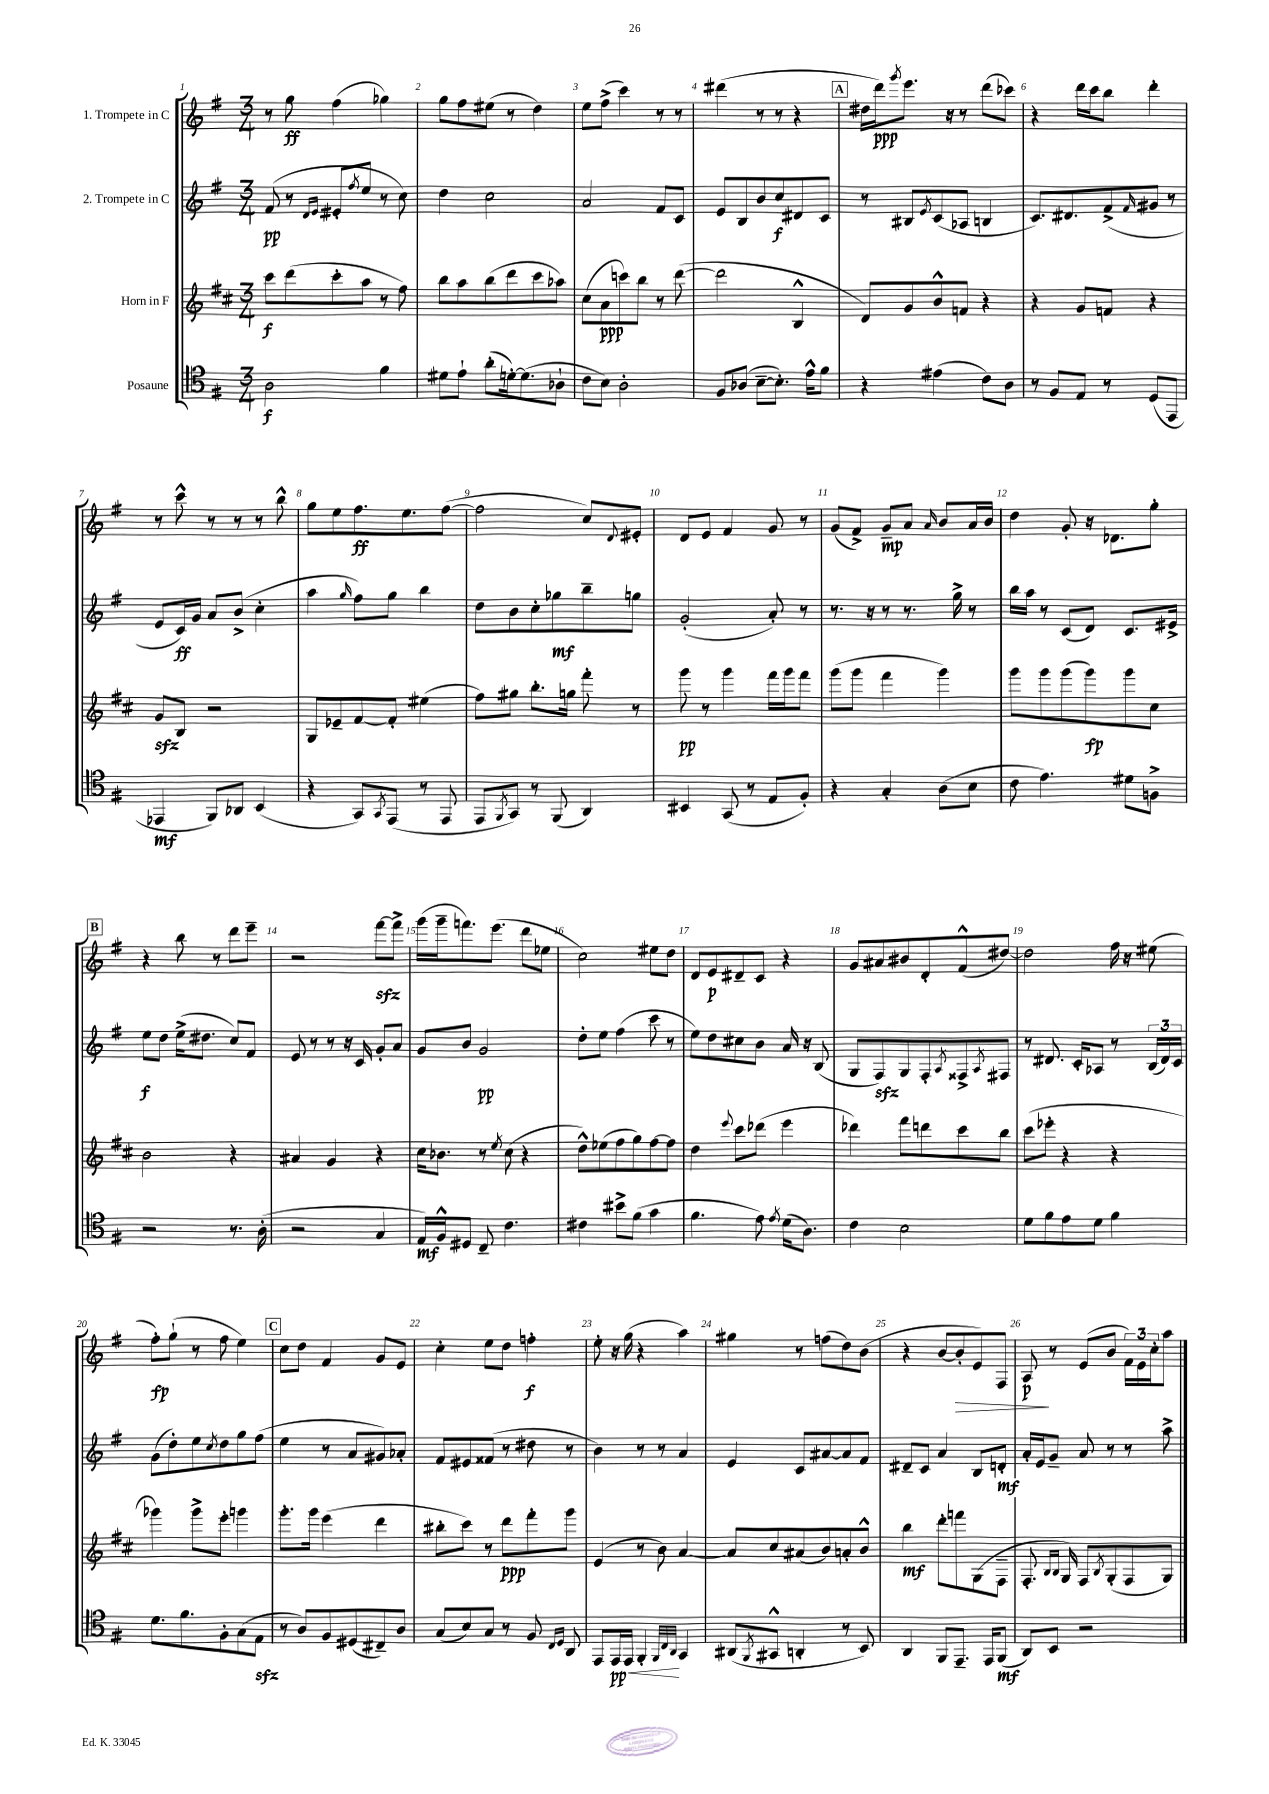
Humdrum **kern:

**kern	**dynam	**kern	**dynam	**kern	**dynam	**kern	**dynam
*part4	*part4	*part3	*part3	*part2	*part2	*part1	*part1
*staff4	*staff4	*staff3	*staff3	*staff2	*staff2	*staff1	*staff1
*I"Posaune	*	*I"Horn in F	*	*I"2. Trompete in C	*	*I"1. Trompete in C	*
*clefC4	*	*clefG2	*	*clefG2	*	*clefG2	*
*k[f#]	*	*k[f#c#]	*	*k[f#]	*	*k[f#]	*
*M3/4	*	*M3/4	*	*M3/4	*	*M3/4	*
=1	=1	=1	=1	=1	=1	=1	=1
2A\	f	8ccc#\L	f	(8f#/	pp	8r	.
.	.	(8ddd\	.	8r	.	8gg\	ff
.	.	.	.	16qqd/LL	.	.	.
.	.	.	.	16qqe/JJ	.	.	.
.	.	8ccc#'\	.	8e#X'/L	.	(4ff#\	.
.	.	.	.	8qff#/	.	.	.
.	.	8aa\J	.	8ee/J	.	.	.
4f#\	.	8r	.	8r	.	4gg-X\)	.
.	.	8ff#\)	.	8cc\)	.	.	.
=2	=2	=2	=2	=2	=2	=2	=2
8d#X\L	.	8bb\L	.	4dd\	.	8gg\L	.
8e`\J	.	8aa\	.	.	.	8ff#\	.
(8a'\L	.	(8bb\	.	2cc\	.	(8ee#X\J	.
[16dn'\k)	.	8ddd\	.	.	.	8r	.
(8.d\]	.	.	.	.	.	.	.
.	.	8ccc#\	.	.	.	4dd\)	.
8A-X`\J	.	8aa-X\J)	.	.	.	.	.
=3	=3	=3	=3	=3	=3	=3	=3
8c\L	.	(8cc#\L	.	2a/	.	8ee\L	.
8B\J)	.	8a\	ppp	.	.	(8ff#^\J	.
2A'\	.	8cccn\)	.	.	.	4ccc\)	.
.	.	8bb\J	.	.	.	.	.
.	.	8r	.	8f#/L	.	8r	.
.	.	([8ddd\	.	8c/J	.	8r	.
=4	=4	=4	=4	=4	=4	=4	=4
8F#/L	.	2ddd\]	.	8e/L	.	(4ddd#X\	.
(8A-X/J	.	.	.	8B/	.	.	.
[8B~\L	.	.	.	8b/	.	8r	.
8.B'\J])	.	.	.	8cc/	f	8r	.
.	.	4B^^/	.	8d#X/	.	4r	.
16e^^\KL	.	.	.	.	.	.	.
8f#\J	.	.	.	8c/J	.	.	.
!!LO:REH:place=s1:t=A
=5	=5	=5	=5	=5	=5	=5	=5
4r	.	8d/L)	.	8r	.	16dd#X\LL	.
.	.	.	.	.	.	16ddd\J)	ppp
.	.	.	.	.	.	8qggg/	.
.	.	8g/	.	8B#X/L	.	8.eee\J	.
.	.	.	.	8qe/	.	.	.
(4e#X\	.	8b^^/	.	(8c/	.	.	.
.	.	.	.	.	.	16r	.
.	.	8fn/J	.	8A-X/J	.	8r	.
8c\L)	.	4r	.	4Bn/	.	(8ddd\L	.
8A\J	.	.	.	.	.	8ccc-X\J)	.
=6	=6	=6	=6	=6	=6	=6	=6
8r	.	4r	.	8.c/L)	.	4r	.
8F#/L	.	.	.	.	.	.	.
.	.	.	.	8.d#X/	.	.	.
8E/J	.	8g/L	.	.	.	16ddd\LL	.
.	.	.	.	.	.	16ccc\J	.
8r	.	8fn/J	.	(8f#^/	.	8bb\J	.
.	.	.	.	16qqf#/	.	.	.
(8D/L	.	4r	.	8g#X/J	.	4ddd'\	.
8EE/J	.	.	.	8r	.	.	.
!!LO:LB:g=z
=7	=7	=7	=7	=7	=7	=7	=7
4EE-X/	mf	8gzz/L	.	8e/L	.	8r	.
.	.	8B/J	.	16c/L)	ff	8ccc^^\	.
.	.	.	.	16g/JJ	.	.	.
8FF#/L)	.	2r	.	8a/L	.	8r	.
8AA-X/J	.	.	.	(8b^/J	.	8r	.
(4BB/	.	.	.	4cc'\	.	8r	.
.	.	.	.	.	.	8bb^^\	.
=8	=8	=8	=8	=8	=8	=8	=8
4r	.	8G/L	.	4aa\	.	8gg\L	.
.	.	8e-X~/	.	.	.	8ee\	.
.	.	.	.	16qqgg/	.	.	.
8GG/L)	.	[8f#/	.	8ff#\L)	.	8.ff#\	ff
8qGG/	.	.	.	.	.	.	.
(8EE/J	.	8f#'/J]	.	8gg\J	.	.	.
.	.	.	.	.	.	8.ee\	.
8r	.	(4ee#X\	.	4bb\	.	.	.
8EE/	.	.	.	.	.	([8ff#\J	.
=9	=9	=9	=9	=9	=9	=9	=9
8EE/L	.	8ff#\L)	.	8dd\L	.	2ff#\]	.
8qFF#/	.	.	.	.	.	.	.
8GG/J)	.	8gg#X\J	.	8b\	.	.	.
8r	.	8.bb'\L	.	8cc'\	.	.	.
(8FF#/	.	.	.	8gg-X\	mf	.	.
.	.	16ggn\Jk	.	.	.	.	.
4AA/)	.	8fff#'\	.	8bb~\	.	8cc/L)	.
.	.	.	.	.	.	8qqd/	.
.	.	8r	.	8ggn\J	.	8e#X'/J	.
=10	=10	=10	=10	=10	=10	=10	=10
4BB#X/	.	8ggg\	pp	(2g'/	.	8d/L	.
.	.	8r	.	.	.	8e/J	.
(8GG/	.	4ggg\	.	.	.	4f#/	.
8r	.	.	.	.	.	.	.
8E/L	.	16fff#\LL	.	8a'/)	.	8g/	.
.	.	16ggg\J	.	.	.	.	.
8F#'/J)	.	8fff#\J	.	8r	.	8r	.
=11	=11	=11	=11	=11	=11	=11	=11
4r	.	(8ggg\L	.	8.r	.	(8g/L	.
.	.	8ggg\J	.	.	.	8f#^/J)	.
.	.	.	.	16r	.	.	.
4G'/	.	4fff#\	.	8r	.	8g~/L	mp
.	.	.	.	8.r	.	8a/J	.
.	.	.	.	.	.	16qqa/	.
(8A\L	.	4ggg\)	.	.	.	8b/L	.
.	.	.	.	16gg^\	.	.	.
8B\J	.	.	.	8r	.	16a/L	.
.	.	.	.	.	.	16b/JJ	.
=12	=12	=12	=12	=12	=12	=12	=12
8c\	.	8ggg\L	.	16bb\LL	.	4dd\	.
.	.	.	.	16aa\JJ	.	.	.
4.e\)	.	8ggg\	.	8r	.	.	.
.	.	(8ggg\	.	(8c/L	.	8g'/	.
.	.	8ggg\)	fp	8d/J)	.	16r	.
.	.	.	.	.	.	8.d-X\L	.
8d#X\L	.	8ggg\	.	8.c/L	.	.	.
8Fn^\J	.	8cc#\J	.	.	.	8gg'\J	.
.	.	.	.	16e#X^/Jk	.	.	.
!!LO:LB:g=z
!!LO:REH:place=s1:t=B
=13	=13	=13	=13	=13	=13	=13	=13
2r	.	2b\	.	8ee\L	f	4r	.
.	.	.	.	8dd\J	.	.	.
.	.	.	.	(16ee^\KL	.	8bb\	.
.	.	.	.	8.dd#X\J	.	.	.
.	.	.	.	.	.	8r	.
8.r	.	4r	.	8cc/L)	.	8ddd\L	.
.	.	.	.	8f#/J	.	8eee~\J	.
(16A'\	.	.	.	.	.	.	.
=14	=14	=14	=14	=14	=14	=14	=14
2r	.	4a#X/	.	8e/	.	2r	.
.	.	.	.	8r	.	.	.
.	.	4g/	.	8r	.	.	.
.	.	.	.	16r	.	.	.
.	.	.	.	16c/	.	.	.
4G/	.	4r	.	8g'/L	.	[8fff#zz\L	.
.	.	.	.	8a/J	.	8fff#^\J]	.
=15	=15	=15	=15	=15	=15	=15	=15
16E/LL)	mf	16cc#\KL	.	8g/L	.	(16ggg\LL	.
16F#^^/J	.	8.b-X\J	.	.	.	16ggg~\J	.
8D#X/J	.	.	.	8b/J	.	8.fffn\)	.
8C~/	.	8r	.	2g/	pp	.	.
.	.	.	.	.	.	(8.eee\J	.
.	.	8qee/	.	.	.	.	.
4.c\	.	(8cc#\	.	.	.	.	.
.	.	4r	.	.	.	8ddd\L	.
.	.	.	.	.	.	8ee-X\J	.
=16	=16	=16	=16	=16	=16	=16	=16
4c#X\	.	8dd^^\L)	.	8dd'\L	.	2cc\)	.
.	.	(8ee-X\	.	8ee\J	.	.	.
8b#X^\L	.	8ff#\	.	(4ff#\	.	.	.
(8f#\J	.	8gg\)	.	.	.	.	.
4g\	.	[8ff#\	.	8ccc\	.	8ee#X\L	.
.	.	8ff#\J]	.	8r	.	8dd\J	.
=17	=17	=17	=17	=17	=17	=17	=17
4.f#\	.	4dd\	.	8ee\L)	.	8d/L	.
.	.	.	.	8dd\	.	8e/	p
.	.	8qqeee/	.	.	.	.	.
.	.	8ccc#\L	.	8cc#X\	.	8d#X~/	.
8e\)	.	(8ddd-X\J	.	8b\J	.	8c/J	.
8qe/	.	.	.	.	.	.	.
(16d\KL	.	4eee\	.	16a/	.	4r	.
8.A\J)	.	.	.	16r	.	.	.
.	.	.	.	(8B/	.	.	.
=18	=18	=18	=18	=18	=18	=18	=18
4c\	.	4ddd-X\)	.	8G/L	.	8g/L	.
.	.	.	.	8F#zz/)	.	8a#X/	.
2B\	.	8fff#\L	.	8G/	.	8b#X/	.
.	.	8dddn\	.	8F#'/	.	8d'/	.
.	.	.	.	8qA/	.	.	.
.	.	8ccc#\	.	8F##X^/	.	(8f#^^/	.
.	.	.	.	8qA/	.	.	.
.	.	8bb\J	.	8F#X/J	.	[8dd#X/J)	.
=19	=19	=19	=19	=19	=19	=19	=19
8d\L	.	(8ccc#\L	.	8r	.	2dd#\]	.
8f#\	.	8eee-X'\J	.	8.d#X/	.	.	.
8e\	.	4r	.	.	.	.	.
.	.	.	.	16c'/KL	.	.	.
8d\J	.	.	.	8A-X/J	.	.	.
4f#\	.	4r	.	8r	.	16ff#\	.
.	.	.	.	.	.	16r	.
.	.	.	.	(24B/LL	.	(8ee#X\	.
.	.	.	.	24d#/)	.	.	.
.	.	.	.	24c/JJ	.	.	.
!!LO:LB:g=z
=20	=20	=20	=20	=20	=20	=20	=20
8.d\L	.	4ggg-X\)	.	(8g\L	.	8ff#'\L)	fp
.	.	.	.	8dd'\)	.	(8gg`\J	.
8.f#\	.	.	.	.	.	.	.
.	.	8ggg-^\L	.	8ee\	.	8r	.
.	.	.	.	8qcc/	.	.	.
8F#'\	.	8eee'\J	.	8dd\	.	8ff#\	.
(8G\	.	4gggn\	.	8gg\	.	4ee\)	.
8Ezz\J	.	.	.	(8ff#\J	.	.	.
!!LO:REH:place=s1:t=C
=21	=21	=21	=21	=21	=21	=21	=21
8r	.	8.ggg'\L	.	4ee\	.	8cc\L	.
8A/L)	.	.	.	.	.	8dd\J	.
.	.	16ggg\Jk	.	.	.	.	.
8F#/	.	(4eee\	.	8r	.	4f#/	.
(8D#X/	.	.	.	8a/L	.	.	.
8C#X~/)	.	4ddd\	.	8g#X/)	.	8g/L	.
8A/J	.	.	.	8a-X'/J	.	8e/J	.
=22	=22	=22	=22	=22	=22	=22	=22
(8G/L	.	8bb#X'\L	.	8f#/L	.	4cc'\	.
8B/)	.	8ccc#\J)	.	8e#X/	.	.	.
8G/J	.	8r	.	(8f##X/J	.	8ee\L	.
8r	.	8ddd\L	ppp	8r	.	8dd\J	.
8F#/	.	8fff#'\	.	8dd#X\	.	4ffn'\	f
16qqC/LL	.	.	.	.	.	.	.
16qqD/JJ	.	.	.	.	.	.	.
8AA/	.	8ggg\J	.	8r	.	.	.
=23	=23	=23	=23	=23	=23	=23	=23
8EE/L	.	(4e/	.	4b\)	.	8ee'\	.
!	!LO:HP:b	!	!	!	!	!	!
16EE/L	< pp	.	.	.	.	16r	.
16EE/JJ	.	.	.	.	.	(16gg\	.
4FF#'/	.	8r	.	8r	.	4r	.
.	.	8b\)	.	8r	.	.	.
32qqFF#/LLL	.	.	.	.	.	.	.
32qqC/	.	.	.	.	.	.	.
32qqAA/JJJ	.	.	.	.	.	.	.
4GG/	[	[4a/	.	4a/	.	4aa\)	.
=24	=24	=24	=24	=24	=24	=24	=24
(8AA#X/L	.	8a/L]	.	4e/	.	4gg#X\	.
8qFF#/	.	.	.	.	.	.	.
8GG#X^^/J	.	8cc#/	.	.	.	.	.
4AAn'/	.	(8a#X/	.	8c/L	.	8r	.
.	.	8b/)	.	[8a#X/	.	(8ffn\L	.
8r	.	8an'/	.	8a#/]	.	8dd\)	.
8BB/)	.	8b^^/J	.	8f#/J	.	(8b\J	.
=25	=25	=25	=25	=25	=25	=25	=25
4AA/	.	4bb\	mf	8d#X~/L	.	4r	.
.	.	.	.	8c/J	.	.	.
8FF#/L	.	8ddd'\L	.	4a/	.	[8b/L	.
!	!	!	!	!	!	!	!LO:HP:b
8.EE~/J	.	8fffn\	.	.	.	8b'/]	>
.	.	(8G\	.	8B/L	.	8e/)	.
16EE/KL	.	.	.	.	.	.	.
(8FF#/J	mf	8F#~\J	.	8dn'/J	mf	8F#/J	.
=26	=26	=26	=26	=26	=26	=26	=26
8AA/L)	.	8.F#'/	.	16a'/LL	.	8A/	p
.	.	.	.	16e/J	.	.	.
8BB/J	.	.	.	8g~/J	.	8r	]
.	.	16qqB/LL	.	.	.	.	.
.	.	16qqB/JJ	.	.	.	.	.
.	.	16G/)	.	.	.	.	.
2r	.	8F#/L	.	8a/	.	(8e/L	.
.	.	8qB/	.	.	.	.	.
.	.	(8G'/	.	8r	.	8b/J	.
.	.	8F#/	.	8r	.	24f#\LL)	.
.	.	.	.	.	.	24e\	.
.	.	.	.	.	.	24cc'\J	.
.	.	8G/J)	.	8aa^\	.	8aa\J	.
==	==	==	==	==	==	==	==
*-	*-	*-	*-	*-	*-	*-	*-
